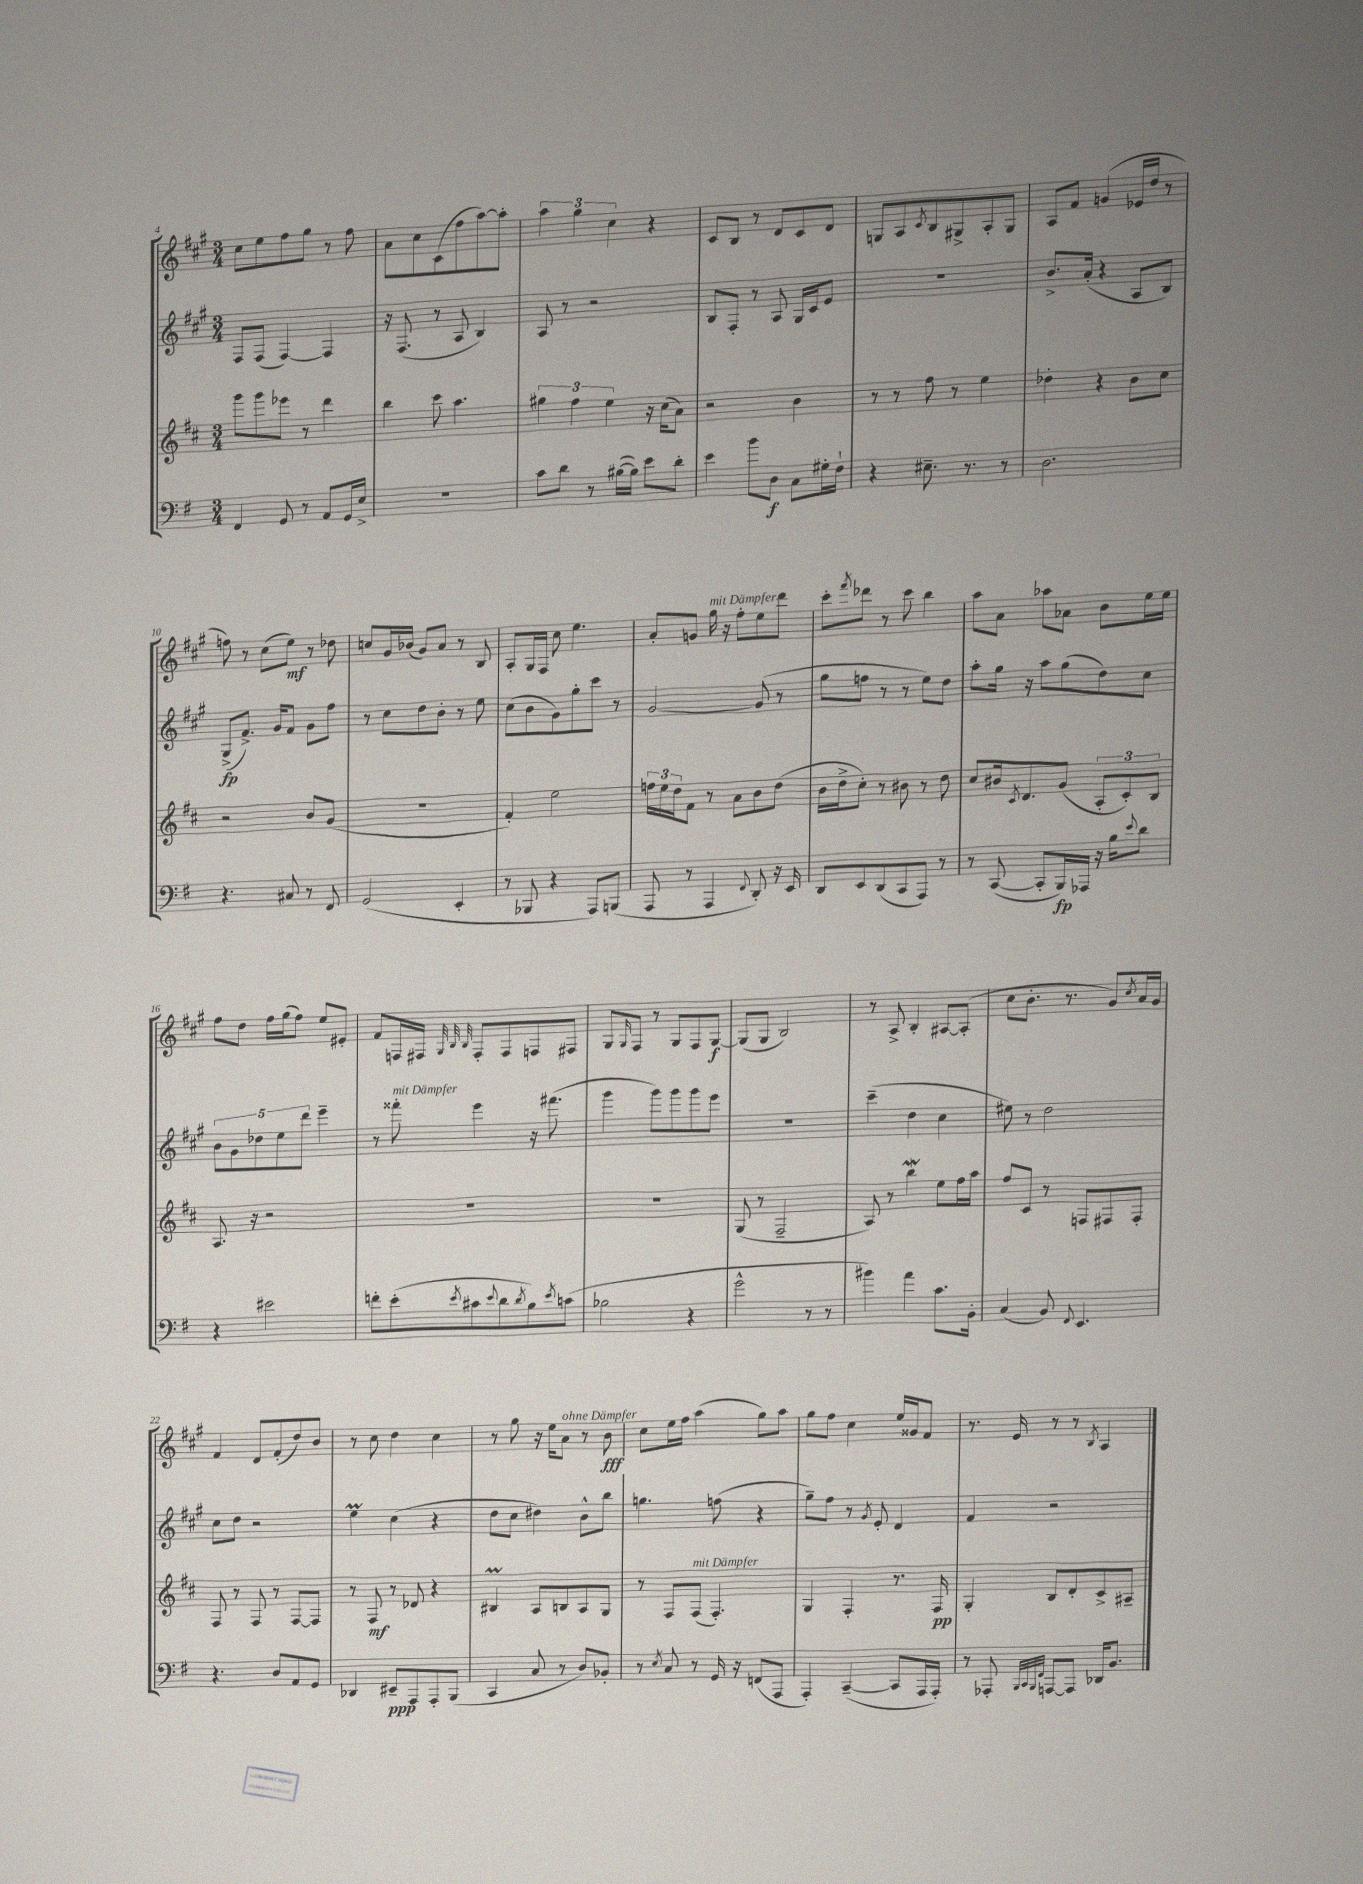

**kern	**kern	**kern	**kern
*staff4	*staff3	*staff2	*staff1
*clefF4	*clefG2	*clefG2	*clefG2
*k[f#]	*k[f#c#]	*k[f#c#g#]	*k[f#c#g#]
*M3/4	*M3/4	*M3/4	*M3/4
4FF#/	8ggg\L	8F#/L	8cc#\L
.	8ggg\	(8F#/J	8ee\
8GG/	8eee-\J	[4F#/)	8ff#\
8r	8r	.	8gg#\J
8AA/L	4ddd\	4F#/]	8r
16GG/L	.	.	8ff#\
16E^/JJ	.	.	.
=	=	=	=
2.r	4bb\	16r	8a\L
.	.	(8.F#/	.
.	.	.	8cc#\
.	8ccc#\	8r	(8c#\
.	4.aa\	8A/	8ff#\
.	.	4B/)	[8aa\)
.	.	.	8aa'\]J
=	=	=	=
8c\L	6gg#\	8A/	6aa\
8d\J	.	8r	.
.	6ff#\	.	6gg#\
8r	.	2r	.
.	6ee\	.	6cc#\
([16B#\LL	.	.	.
16B#\]JJ)	.	.	.
8e\L	16r	.	4r
.	(16cc#\LK	.	.
8d'\J	8a\J)	.	.
=	=	=	=
4e\	2r	8B/L	8c#/L
.	.	8F#'/J	8B/J
8b\L	.	8r	8r
8D\J	.	8A/	8d/L
8C\L	4b\	16G#/LL	8c#/
.	.	16c#/J	.
16G#'\L	.	8e/J	8d/J
16F#`\JJ	.	.	.
=	=	=	=
4r	8r	2.r	8G/L
.	8r	.	8A/
.	.	.	8qc#/
8.E#~\	8ff#\	.	8B/
.	8r	.	8G#^/
8.r	.	.	.
.	4ee\	.	8A'/
8r	.	.	8G#/J
=	=	=	=
2.D\	4dd-'\	8.b^/L	8A/L
.	.	.	8f#/J
.	.	(16a'/Jk	.
.	4r	4r	(4g/
.	8b\L	8A/L	16e-/LL
.	.	.	16dd/JJ
.	8cc#\J	8B/J)	8r
=	=	=	=
4.r	2r	(8G#^/L	8ff\)
.	.	8.f#^/J)	8r
.	.	.	(8cc#\L
.	.	16g#/LK	.
8C#/	.	8f#/J	8ee\J)
8r	8b/L	8g#\L	8r
8FF#/	(8g/J	8ff#\J	8dd-\
=	=	=	=
(2GG/	2.r	8r	8cc/L
.	.	8cc#\L	16g#/L
.	.	.	(16b-/JJ
.	.	8dd\	8g#/L)
.	.	8b'\J	8a/J
4EE'/	.	8r	8r
.	.	8ee\	8B/
=	=	=	=
8r	4f#'/)	(8cc#\L	8A'/L
8BBB-/	.	8b\	16G#/L
.	.	.	16F#/JJ
4r	2ee\	8g#\)	8cc#\
.	.	8gg#'\	4.ee\
8AAA/L)	.	8ccc#\J	.
(8BBB/J	.	8r	.
=	=	=	=
8AAA/	24ff\LL	[2g#/	8a'/L
.	24ee\	.	.
.	24dd\J	.	.
8r	8f#\J	.	8g/J
4AAA/	8r	.	16gg#\
.	.	.	16r
.	8a\L	.	8ff#'\L
8qqFF#/	.	.	.
8DD'/)	8b\	(8g#/]	8ee\
16r	(8dd\J	8r	8ddd\J
16EE/	.	.	.
=	=	=	=
8DD/L	16b\LL	8gg#\L	8ccc#'\L
.	16dd^\J	.	.
.	.	.	8qfff#/
8EE/	8cc#'\J)	8ff\J	8ddd-\J
(8DD/	8r	8r	8r
8CC/	8b#\	8r	8ccc#\
8AAA/J)	8r	8ee\L)	4bb\
8r	8dd\	8dd\J	.
=	=	=	=
8r	8cc#/L	8aa'\L	8aa\L
([8CC/	16b#/k	16gg#\Jk	8a\J
.	8qc#/	.	.
.	8.d/	16r	.
8CC'/]L	.	8aa\L	8aa-\L
16BBB/L)	(8g/J	(8gg#\	8a-\J
16AAA-/JJ	.	.	.
16r	12A'/L	8dd\)	8b\L
16B\LK	.	.	.
.	12c#'/)	.	.
8qqe/	.	.	.
8d\J	.	8cc#\J	16ee\L
.	12B/J	.	.
.	.	.	16ee\JJ
=	=	=	=
4r	8.A/	10b\L	8ff#\L
.	.	10g#\	.
.	.	.	8dd\J
.	16r	.	.
.	.	10dd-\	.
2e#\	2r	.	16ff#\LL
.	.	10ee\	.
.	.	.	(16gg#\J
.	.	.	8ff#\J)
.	.	10ddd\J	.
.	.	4eee~\	8ee/L
.	.	.	8e#'/J
=	=	=	=
8f'\L	2.r	8r	8f#/L
(8e'\	.	8fff##'\	16F/L
.	.	.	16F#/JJ
.	.	.	32qqG#/
.	.	.	32qqB/
8qe/	.	.	32qqB/
8c#\	.	4eee\	8F#'/L
8qqe/	.	.	.
8d\	.	.	8F#/
8qd/	.	.	.
8B\)	.	16r	8F/
.	.	(8.fff#\	.
8qe/	.	.	.
(8c\J	.	.	8F#/J
=	=	=	=
2B-\	2.r	4ggg#\	8G#/L
.	.	.	16qqG#/
.	.	.	8F#/J
.	.	8ggg#\L)	8r
.	.	8ggg#\	8G#/L
4r	.	8ggg#\	8F#/
.	.	8eee\J	[8G#/J
=	=	=	=
2g^^\	(8G/	2.r	(8G#/]L
.	8r	.	8G#/J
.	2F#~/	.	2B/)
8r	.	.	.
8r	.	.	.
=	=	=	=
4b#\)	8A/)	(4ccc#~\	8r
.	8r	.	8A^/
4a\	4bb\	4dd\	4B'/
8.c\L	8ee\L	4cc#\	[8A#/L
.	16ff#\L	.	(8A#'/]J
16BB'\Jk	16aa\JJ	.	.
=	=	=	=
(4C/	8ff#/L	8ee#\)	8cc#\L
.	8c#/J	8r	8.b'\J
8BB/)	8r	2dd\	.
.	.	.	8.r
8qqFF#/	.	.	.
4.EE/	8F/L	.	.
.	8F#/	.	8g#/L)
.	.	.	8qcc#/
.	8F#'/J	.	16a/L
.	.	.	16g#/JJ
=	=	=	=
4.r	8F#/	8cc#\L	4f#/
.	8r	8dd\J	.
.	8F#/	2r	8d/L
8D/L	8r	.	(8f#'/
8AA/	[8F#/L	.	8dd/)
8GG/J	8F#/]J	.	8b/J
=	=	=	=
4DD-/	8r	4ee\	8r
.	8F#/	.	8cc#\
8EE#~/L	8r	(4cc#\	4dd\
8AAA/	8d-/	.	.
8AAA'/	4r	4r	4cc#\
(8BBB/J	.	.	.
=	=	=	=
4CC/	4B#/	8dd\L	8r
.	.	8cc#\J	8gg#\
8C/	8A/L	4dd#\)	16r
.	.	.	16ee\LK
8r	8B/	.	8a\J
8D/L)	8A/	8b^^\L	8r
8BB-'/J	8G/J	8bb\J	8b\
=	=	=	=
8r	8r	4.gg\	8cc#\L
8qE/	.	.	.
8C/	8F#/L	.	16ee\L
.	.	.	16ff#\JJ
8r	(8F#/J	.	(4aa\
16GG/	4.F#'/)	(8ff\	.
16r	.	.	.
(8FF/L	.	4r	8gg#\L)
8AAA/J	.	.	8aa\J
=	=	=	=
4AAA'/)	4G/	8gg#~\L)	8gg#\L
.	.	8ff#\J	8ff#\J
([4CC~/	4F#'/	8r	4cc#\
.	.	8qg#/	.
.	.	8e'/	.
8CC/]L	8.r	4d/	16ee/LL
.	.	.	16g##/J
16AAA/L	.	.	8f#/J
16AAA'/JJ)	16F#/	.	.
=	=	=	=
8r	4G'/	4f#/	8.r
8AAA-'/	.	.	.
.	.	.	16e/
32qqBBB/LLL	.	.	.
32qqCC/	.	.	.
32qqBBB/	.	.	.
32qqFF#/JJJ	.	.	.
[8AAA/L	8B/L	2r	8r
8AAA/]J	8d'/	.	8r
.	.	.	8qB/
16DD-/LK	8c#^/	.	4A/
8.BB/J	.	.	.
.	8A#~/J	.	.
==	==	==	==
*-	*-	*-	*-
